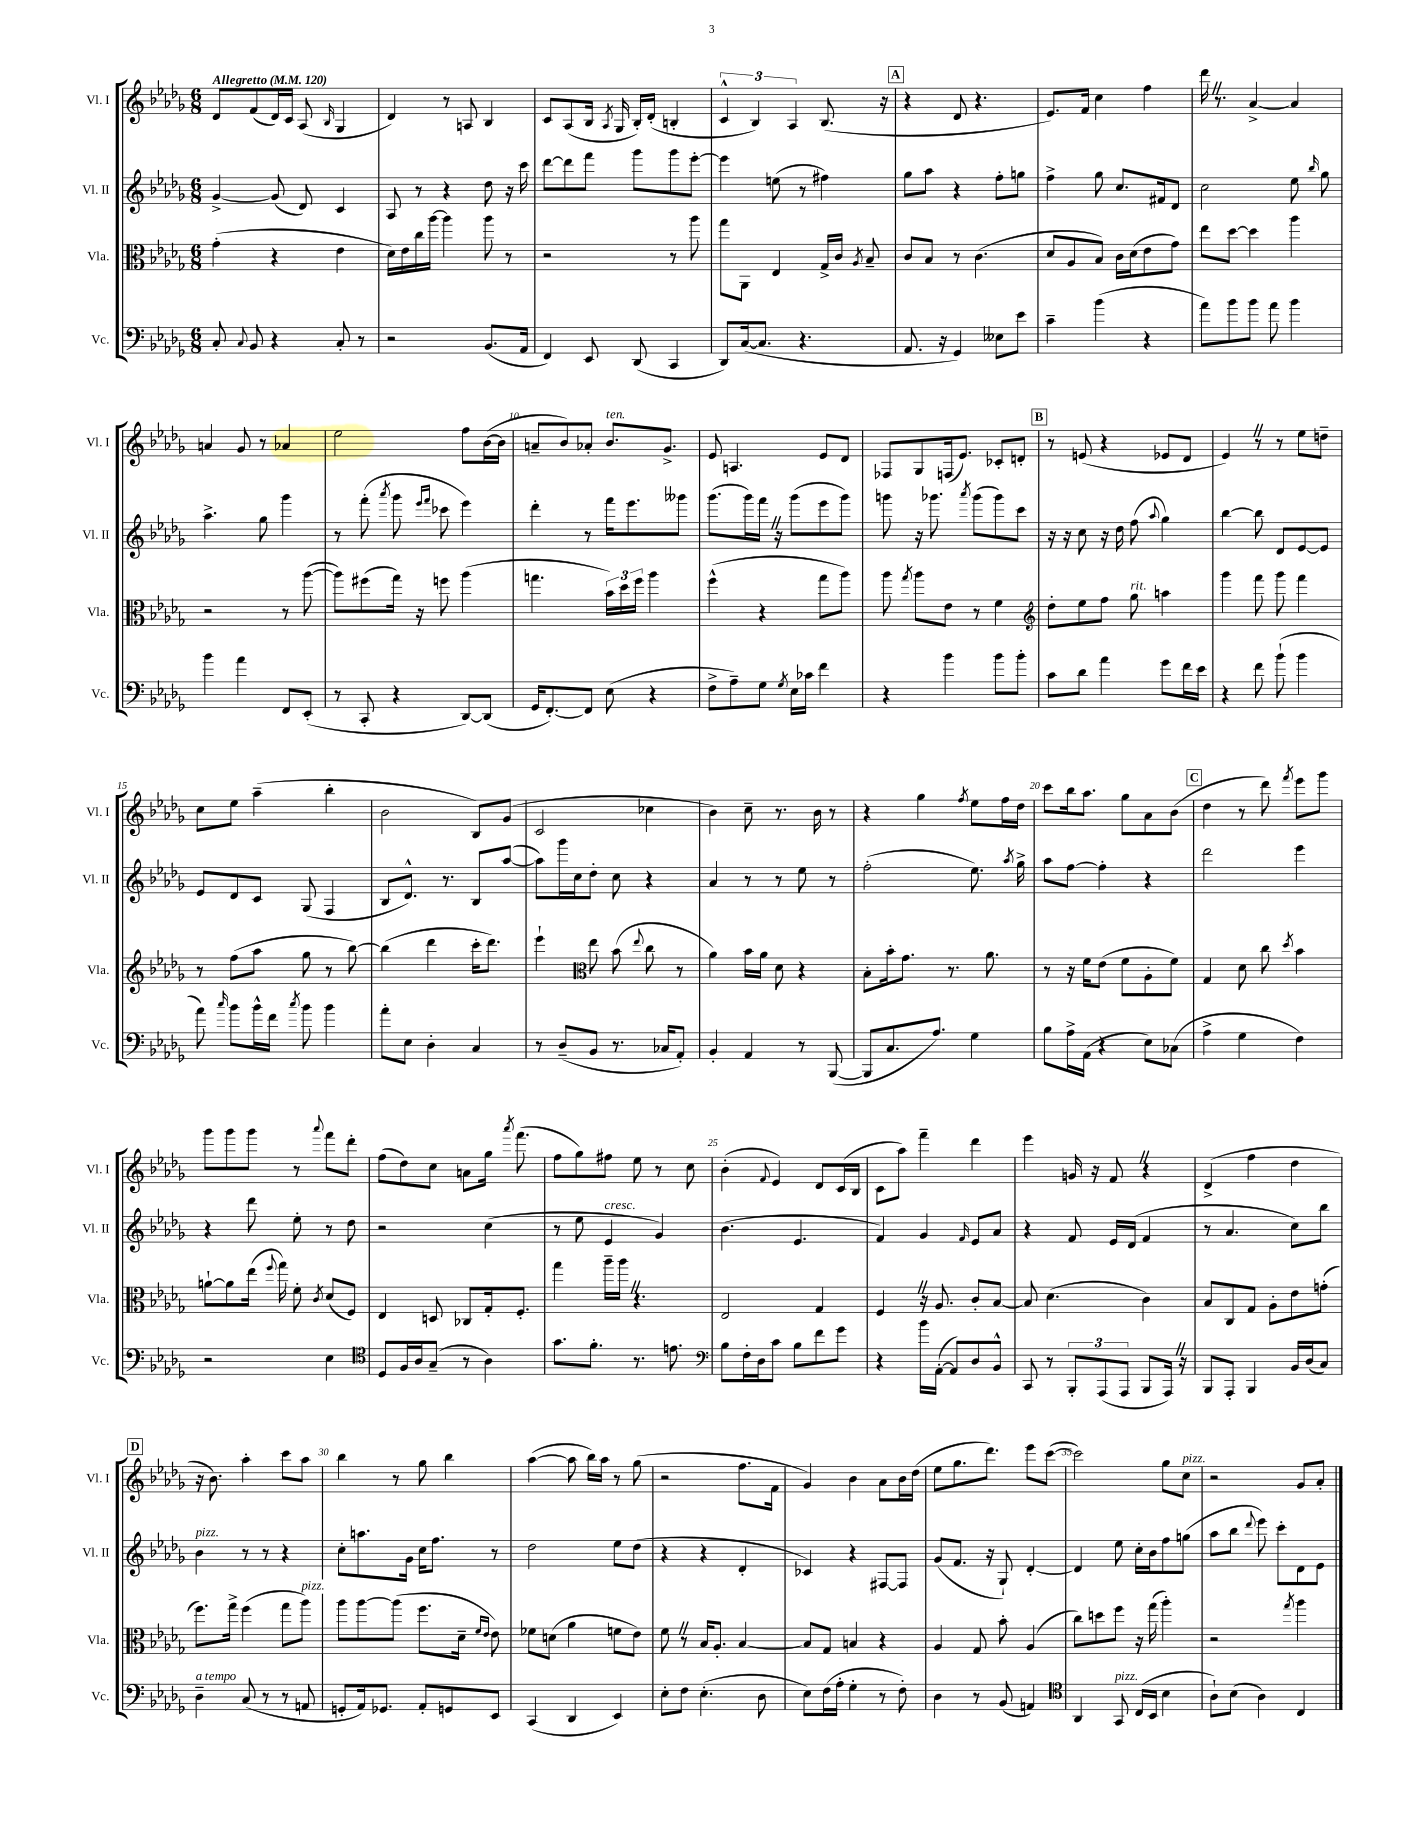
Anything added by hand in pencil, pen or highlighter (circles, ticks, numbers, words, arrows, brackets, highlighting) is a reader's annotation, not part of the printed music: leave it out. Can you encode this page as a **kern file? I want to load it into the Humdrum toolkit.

**kern	**kern	**kern	**kern
*staff4	*staff3	*staff2	*staff1
*clefF4	*clefC3	*clefG2	*clefG2
*k[b-e-a-d-g-]	*k[b-e-a-d-g-]	*k[b-e-a-d-g-]	*k[b-e-a-d-g-]
*M6/8	*M6/8	*M6/8	*M6/8
*MM120	*MM120	*MM120	*MM120
8C'	(4g-'	[4g-^	8d-
8qqC	.	.	.
8BB-	.	.	(8f
4r	4r	(8g-]	16d-)
.	.	.	16c
.	.	8d-)	(8A-
.	.	.	16qqB-
8C'	4e-	4c	4G-
8r	.	.	.
=	=	=	=
2r	16d-)	8A-	4d-)
.	16e-	.	.
.	16cc	8r	.
.	[16aa-	.	.
.	4aa-]	4r	8r
.	.	.	8A
(8.BB-	8aa-	8dd-	4B-
.	8r	16r	.
16AA-	.	16ccc	.
=	=	=	=
4FF)	2r	[8ddd-	8c
.	.	8ddd-]	(8A-
8EE-	.	8fff	16B-
.	.	.	8qA-
.	.	.	16G-
(8DD-	.	8ggg-	16B-')
.	.	.	(16d-'
4CC	8r	8ggg-	4B'
.	8aa-	[8eee-'	.
=	=	=	=
8DD-)	8gg-	4eee-]	6c^^
([16C	8AA-	.	.
.	.	.	6B-)
8.C]	.	.	.
.	4E-	(8ee	.
.	.	.	6A-
4.r	.	8r	.
.	16G-^	4ff#)	(8.B-
.	16c	.	.
.	8qA-	.	.
.	8B-~	.	.
.	.	.	16r
=	=	=	=
8.AA-	8c	8gg-	4r
.	8B-	8aa-	.
16r	.	.	.
4GG-)	8r	4r	8d-
.	(4.c	.	4.r
8E--	.	8ff'	.
8e-	.	8gg	.
=	=	=	=
4c~	8d-	4ff^	8.e-)
.	8A-	.	.
.	.	.	16f
(4b-	8B-)	8gg-	4cc
.	16c	8.cc	.
.	(16d-	.	.
4r	8e-	.	4ff
.	.	16f#	.
.	8g-)	8d-	.
=	=	=	=
8a-)	8ee-	2cc	16ddd-
.	.	.	8.r
8b-	[8dd-	.	.
8b-	4dd-]	.	[4a-^
8a-	.	.	.
4b-	4aa-	8ee-	4a-]
.	.	16qqbb-	.
.	.	8gg-	.
=	=	=	=
4b-	2r	4.aa-^	4a
4a-	.	.	8g-
.	.	8gg-	8r
8FF	8r	4ggg-	4a-
(8EE-'	([8aa-	.	.
=	=	=	=
8r	8aa-])	8r	2ee-
8CC'	(8ff#	(8fff'	.
.	.	8qaaa-	.
4r	16gg-)	8ggg-	.
.	16r	.	.
.	.	16qqeee-	.
.	.	16qqfff	.
.	8ff	8ccc-	.
[8DD-)	(4aa-	4eee-)	8ff
(8DD-]	.	.	([16b-
.	.	.	16b-]
=	=	=	=
16GG-	4.gg	4ddd-'	8a~
[8.FF')	.	.	.
.	.	.	8b-)
8FF]	.	8r	8a-'
(8E-	24b-)	16fff	8.b-
.	24dd-	.	.
.	.	8.eee-	.
.	24ff	.	.
4r	4aa-	.	.
.	.	.	8.g-^
.	.	8ggg--	.
=	=	=	=
8F^	(4ff^^	(8.ggg-	8e-
8A-~)	.	.	4.A
.	.	16ggg-)	.
8G-	4r	16fff	.
.	.	16r	.
8qG-	.	.	.
16E-	.	(8ggg-	.
16c-	.	.	.
4f	8gg-	8eee-	8e-
.	8aa-)	8ggg-)	8d-
=	=	=	=
4r	8aa-	8ggg	8F-
.	8qgg-	.	.
.	8aa-	16r	8G-
.	.	8.ggg-	.
4b-	8e-	.	(16F
.	.	.	8.e-)
.	.	8qaaa-	.
.	8r	(8ggg-	.
8b-	4f	8ggg-)	8c-'
8b-'	.	8ccc	8d'
=	=	=	=
*	*clefG2	*	*
8c	8dd-'	16r	8r
.	.	16r	.
8d-	8ee-	8cc	(8e
4a-	8ff	16r	4r
.	.	16dd-	.
.	8gg-	(8ff	.
.	.	8qqaa-	.
8g-	4aa	4gg-)	8e-
16f	.	.	8d-
16e-	.	.	.
=	=	=	=
4r	4ggg-	[4bb-	4e-)
8f	8fff	8bb-]	8r
(8b-`	8ggg-	8d-	8r
4b-	4fff	[8e-	8ee-
.	.	8e-]	8dd~
=	=	=	=
8a-)	8r	8e-	8cc
16qqcc	.	.	.
8b-	(8ff	8d-	8ee-
16b-^^	8aa-	8c	(4aa-~
16f	.	.	.
8qcc	.	.	.
8b-	8gg-	(8G-	.
4b-	8r	4F	4bb-'
.	[8bb-)	.	.
=	=	=	=
8a-'	(4bb-]	8B-	2b-
8E-	.	8.d-^^)	.
4D-'	4ddd-	.	.
.	.	8.r	.
4C	16ccc'	8B-	8B-)
.	8.ddd-)	.	.
.	.	([8aa-	(8g-
=	=	=	=
8r	4eee-`	8aa-])	2c
(8D-~	.	16ggg-	.
.	.	16cc	.
*	*clefC3	*	*
8BB-	8ee-	8dd-'	.
8.r	(8b-	8cc	.
.	8qqee-	.	.
.	8cc	4r	4cc-
16C-	.	.	.
8AA-')	8r	.	.
=	=	=	=
4BB-'	4a-)	4a-	4b-)
4AA-	16b-	8r	8cc~
.	16a-	.	.
.	8d-	8r	8.r
8r	4r	8ee-	.
.	.	.	16b-
([8BBB-	.	8r	8r
=	=	=	=
8BBB-]	8B-'	(2ff'	4r
8.C	16b-'	.	.
.	8.g-	.	.
.	.	.	4gg-
8.A-)	.	.	.
.	8.r	.	.
.	.	.	8qff
4G-	.	8.ee-)	8ee-
.	8.a-	.	.
.	.	.	16ff
.	.	8qaa-	.
.	.	16gg-^	16dd-
=	=	=	=
8B-	8r	8aa-	8ccc
16A-^	16r	[8ff	16bb-
(16AA-	16f	.	8.aa-
4r	(8e-	4ff']	.
.	8f	.	8gg-
8E-)	8A-'	4r	8a-
(8C-	8f)	.	(8b-
=	=	=	=
4A-^	4G-	2ddd-	4dd-
4G-	8d-	.	8r
.	8cc	.	8ddd-)
.	8qdd-	.	8qfff
4F)	4b-	4eee-	8eee-
.	.	.	8ggg-
=	=	=	=
2r	[8a`	4r	8ggg-
.	8a]	.	8ggg-
.	(16ee-	8ddd-	8ggg-
.	8qqff	.	.
.	16gg-)	.	.
.	8f'	8ee-'	8r
.	8qc	.	8qqaaa-
4E-	(8d-	8r	8fff
.	8F)	8dd-	8ddd-'
=	=	=	=
*clefC4	*	*	*
8D-	4E-	2r	(8ff
16F	.	.	8dd-)
16A-	.	.	.
(8G-~	8D	.	8cc
8r	8C-	.	8a
4A-)	16G-'	(4cc	16gg-
.	.	.	8qaaa-
.	8.F'	.	(8.fff
=	=	=	=
8.g-	4gg-	8r	8ff
.	.	8ee-	8gg-)
8.f'	.	.	.
.	16aa-~	4e-	8ff#
.	16aa-	.	.
8.r	4.r	.	8ee-
.	.	4g-)	8r
8.e	.	.	.
.	.	.	8cc
=	=	=	=
*clefF4	*	*	*
8B-	2E-	(4.b-	(4b-'
16F'	.	.	.
16D-	.	.	.
.	.	.	8qqf
8c	.	.	4e-)
8B-	.	4.e-	.
8f	4G-	.	8d-
8g-	.	.	(16c
.	.	.	16B-
=	=	=	=
4r	4F	4f)	8c
.	.	.	8aa-)
16b-	16r	4g-	4fff~
([16AA-'	8.A-	.	.
8AA-])	.	.	.
.	.	16qqf	.
8D-	8c'	8e-	4ddd-
8BB-^^	[8B-	8a-	.
=	=	=	=
8CC	8B-]	4r	4eee-
8r	(4.d-	.	.
12BBB-'	.	8f	16g
.	.	.	16r
(12AAA-	.	.	.
.	.	16e-	8f
12AAA-	.	.	.
.	.	(16d-	.
8BBB-	4c)	4f	4r
16AAA-)	.	.	.
16r	.	.	.
=	=	=	=
8BBB-	8B-	8r	(4d-^
8AAA-'	8C	4.a-	.
4BBB-	8G-	.	4ff
.	8A-'	.	.
16BB-	8e-	8cc)	4dd-
(16D-	.	.	.
8C)	(8g'	8bb-	.
=	=	=	=
4D-~	8.ff)	4b-	16r
.	.	.	8.b-)
.	16gg-^	.	.
(8C	(4ff	8r	4aa-'
8r	.	8r	.
8r	8gg-	4r	8ccc
8AA	8aa-)	.	8aa-
=	=	=	=
8GG'	8aa-	8cc'	4bb-
16AA-)	[8aa-	8.aa	.
8.GG-	.	.	.
.	(8aa-]	.	8r
.	.	16g-	.
8AA-'	8.ff	16cc	8gg-
.	.	8.ff	.
8GG	.	.	4bb-
.	16d-~	.	.
.	16qqf	.	.
.	16qqe-	.	.
8EE-	8e-)	8r	.
=	=	=	=
(4CC	8f-	2dd-	([4aa-
.	(8d	.	.
4DD-	4a-	.	8aa-]
.	.	.	16bb-)
.	.	.	16aa-
4EE-)	8f	8ee-	8r
.	8e-)	(8dd-	(8gg-
=	=	=	=
8E-'	8f	4r	2r
8F	8r	.	.
(4.E-'	16B-	4r	.
.	8.A-'	.	.
.	[4B-	4d-'	8.ff
8D-	.	.	.
.	.	.	16f
=	=	=	=
8E-)	8B-]	4c-)	4g-)
(16F	8G-	.	.
16A-'	.	.	.
4G-'	4B	4r	4b-
8r	4r	[8F#	8a-
8F')	.	8F#]	16b-
.	.	.	(16dd-
=	=	=	=
4D-	4A-	(8g-	8ee-
.	.	8.f	8.gg-
8r	8G-	.	.
.	.	16r	8.ddd-)
(8BB-	8b-'	8G-`)	.
4AA)	(4A-	[4d-'	8eee-
.	.	.	([8ccc
=	=	=	=
*clefC4	*	*	*
4AA-	8cc)	4d-]	2ccc])
.	8dd	.	.
8GG-	8ff	8ee-	.
(16C	16r	16cc'	.
16BB-	(16gg-	16b-	.
4B-	4aa-')	8ff	8gg-
.	.	(8gg	8cc
=	=	=	=
8A-`)	2r	8aa-	2r
(8B-	.	8bb-	.
.	.	8qqddd-	.
4A-)	.	8eee-)	.
.	.	8ccc'	.
.	8qgg-	.	.
4C	4aa-	8d-	8g-
.	.	8e-	8a-'
==	==	==	==
*-	*-	*-	*-
